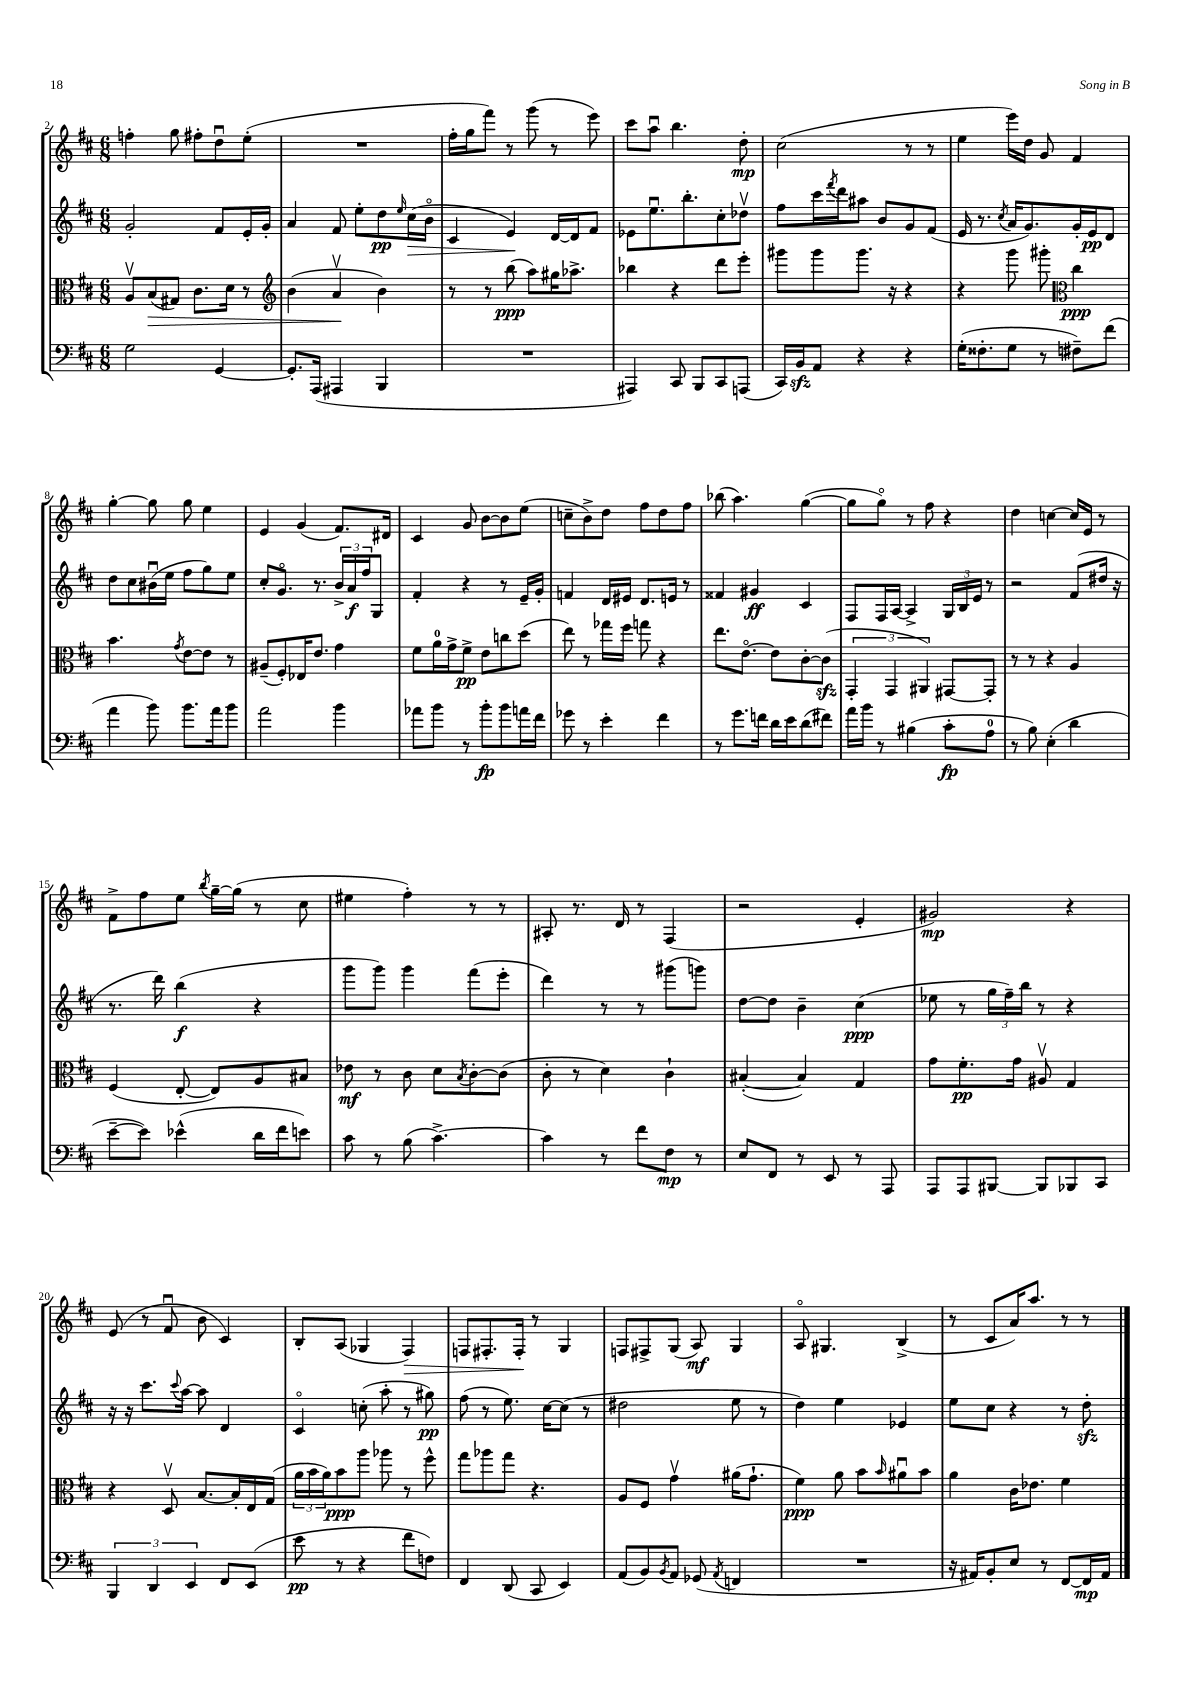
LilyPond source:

<<
\new StaffGroup <<
\new Staff = "s0" {
    \clef treble \key d \major \numericTimeSignature \time 6/8
    f''4-. g''8 fis''8-. d''8\downbow e''8-.( |
    R2. |
    fis''16-. g''16 fis'''8) r8 g'''8( r8 e'''8) |
    cis'''8 a''8\downbow b''4. d''8-.\mp |
    cis''2( r8 r8 |
    e''4 e'''16) d''16 g'8 fis'4 |
    g''4~-. g''8 g''8 e''4 |
    e'4 g'4( fis'8.) dis'16 |
    cis'4 g'8 b'8~ b'8 e''8( |
    c''8-- b'8->) d''8 fis''8 d''8 fis''8 |
    bes''8( a''4.) g''4~( |
    g''8 g''8\flageolet) r8 fis''8 r4 |
    d''4 c''4~ c''16 e'16 r8 |
    fis'8-> fis''8 e''8 \acciaccatura { b''8 } g''16~-- g''16( r8 cis''8 |
    eis''4 fis''4-.) r8 r8 |
    ais8-. r8. d'16 r8 fis4( |
    r2 e'4-. |
    gis'2\mp) r4 |
    e'8( r8 fis'8\downbow b'8 cis'4) |
    b8-. a8( ges4 fis4\>) |
    f8 fis8.-. fis16-.\! r8 g4 |
    f8 fis8-> g8( a8\mf) g4 |
    a8\flageolet gis4. b4->( |
    r8 cis'8 a'16) a''8. r8 r8 \bar "|." |
}
\new Staff = "s1" {
    \clef treble \key d \major \numericTimeSignature \time 6/8
    g'2-. fis'8 e'16-. g'16-. |
    a'4 fis'8 e''8-. d''8\pp \grace { e''16 } cis''16\>( b'16\flageolet |
    cis'4 e'4\!) d'16~ d'16 fis'8 |
    ees'8 e''8.\downbow b''8.-. cis''8-. des''8\upbow |
    fis''8 cis'''16 \acciaccatura { fis'''8 } d'''16 ais''8 b'8 g'8 fis'8( |
    e'16 r8. \acciaccatura { cis''8 } a'16 g'8.) g'16-. e'16\pp d'8 |
    d''8 cis''8 bis'16\downbow( e''16 fis''8 g''8) e''8 |
    cis''8-. g'8.\flageolet r8. \tuplet 3/2 { b'16-> a'16\f fis''16 } g8 |
    fis'4-. r4 r8 e'16-- g'16-. |
    f'4 d'16 eis'16 d'8. e'16 r8 |
    fisis'4 gis'4\ff cis'4 |
    fis8 fis16 a16~ a4-> \tuplet 3/2 { g16 b16 e'16 } r8 |
    r2 fis'8( dis''16 r16 |
    r8. d'''16) b''4\f( r4 |
    g'''8 g'''8) g'''4 fis'''8( e'''8-. |
    d'''4) r8 r8 gis'''8( g'''8) |
    d''8~ d''8 b'4-- cis''4\ppp( |
    ees''8 r8 \tuplet 3/2 { g''16 fis''16--) b''16 } r8 r4 |
    r16 r16 cis'''8. \appoggiatura { cis'''8 } a''16~ a''8 d'4 |
    cis'4\flageolet c''8-.( a''8-. r8 gis''8\pp) |
    fis''8( r8 e''8.) cis''16~ cis''8( r8 |
    dis''2 e''8 r8 |
    d''4) e''4 ees'4 |
    e''8 cis''8 r4 r8 d''8-.\sfz \bar "|." |
}
\new Staff = "s2" {
    \clef alto \key d \major \numericTimeSignature \time 6/8
    a8\upbow b8\>( gis8) cis'8. d'16 r8 |
    \clef treble b'4( a'4\upbow\! b'4) |
    r8 r8 b''8\ppp( a''8) gis''16 aes''8.-> |
    bes''4 r4 d'''8 e'''8-. |
    gis'''8 gis'''8 gis'''8. r16 r4 |
    r4 g'''8 gis'''8-. \clef alto cis''4\ppp |
    b'4. \acciaccatura { g'8 } e'8~ e'8 r8 |
    ais8--( fis8-.) ees16 e'8. g'4 |
    fis'8 a'16-0 g'16-> fis'8->\pp e'8 c''8 d''8( |
    e''8) r8 ges''16 fis''16 g''8 r4 |
    e''8. e'8.~\flageolet e'8 cis'8~-. cis'8\sfz( |
    \tuplet 3/2 { g,4-. g,4 ais,4) } gis,8~ gis,8-. |
    r8 r8 r4 a4 |
    fis4( e8~-. e8) a8 bis8 |
    ees'8\mf r8 cis'8 d'8 \acciaccatura { b8 } cis'8~-. cis'8( |
    cis'8-. r8 d'4) cis'4-! |
    bis4~-.( bis4) g4 |
    g'8 fis'8.-.\pp g'16 ais8\upbow g4 |
    r4 d8\upbow b8.~ b16-. e16 g16( |
    \tuplet 3/2 { a'16 b'16 a'16) } b'8\ppp a''8 aes''8 r8 fis''8-^ |
    g''8 aes''8 g''8 r4. |
    a8 fis8 g'4\upbow ais'16( g'8.-! |
    fis'4\ppp) a'8 b'8 \grace { b'16 } ais'8\downbow b'8 |
    a'4 cis'16 ees'8. fis'4 \bar "|." |
}
\new Staff = "s3" {
    \clef bass \key d \major \numericTimeSignature \time 6/8
    g2 g,4~ |
    g,8.-. a,,16( ais,,4 b,,4 |
    R2. |
    ais,,4) cis,8 b,,8 cis,8 a,,8( |
    cis,16) b,16\sfz a,8 r4 r4 |
    g16-.( fisis8.-. g8 r8 fis8--) fis'8( |
    a'4 b'8) b'8. a'16 b'8 |
    a'2 b'4 |
    aes'8 b'8 r8 b'8-.\fp b'8 a'16 fis'16 |
    ges'8 r8 e'4-. fis'4 |
    r8 g'8. f'16 d'16 e'16 d'8( fis'8) |
    a'16 b'16 r8 bis4( cis'8-.\fp a8-0 |
    r8 b8) e4-.( d'4 |
    e'8~-- e'8) ees'4-^( d'16 fis'16 e'8) |
    cis'8 r8 b8( cis'4.~->) |
    cis'4 r8 fis'8 fis8\mp r8 |
    e8 fis,8 r8 e,8 r8 a,,8 |
    a,,8 a,,8 bis,,8~ bis,,8 bes,,8 cis,8 |
    \tuplet 3/2 { b,,4 d,4 e,4 } fis,8 e,8( |
    e'8\pp r8 r4 fis'8 f8) |
    fis,4 d,8( cis,8 e,4) |
    a,8( b,8) \acciaccatura { b,8 } a,8 ges,8( \acciaccatura { a,8 } f,4 |
    R2. |
    r16 ais,16) b,8-. e8 r8 fis,8~ fis,16\mp ais,16 \bar "|." |
}
>>
>>
\layout { \context { \Score currentBarNumber = #2 } }
